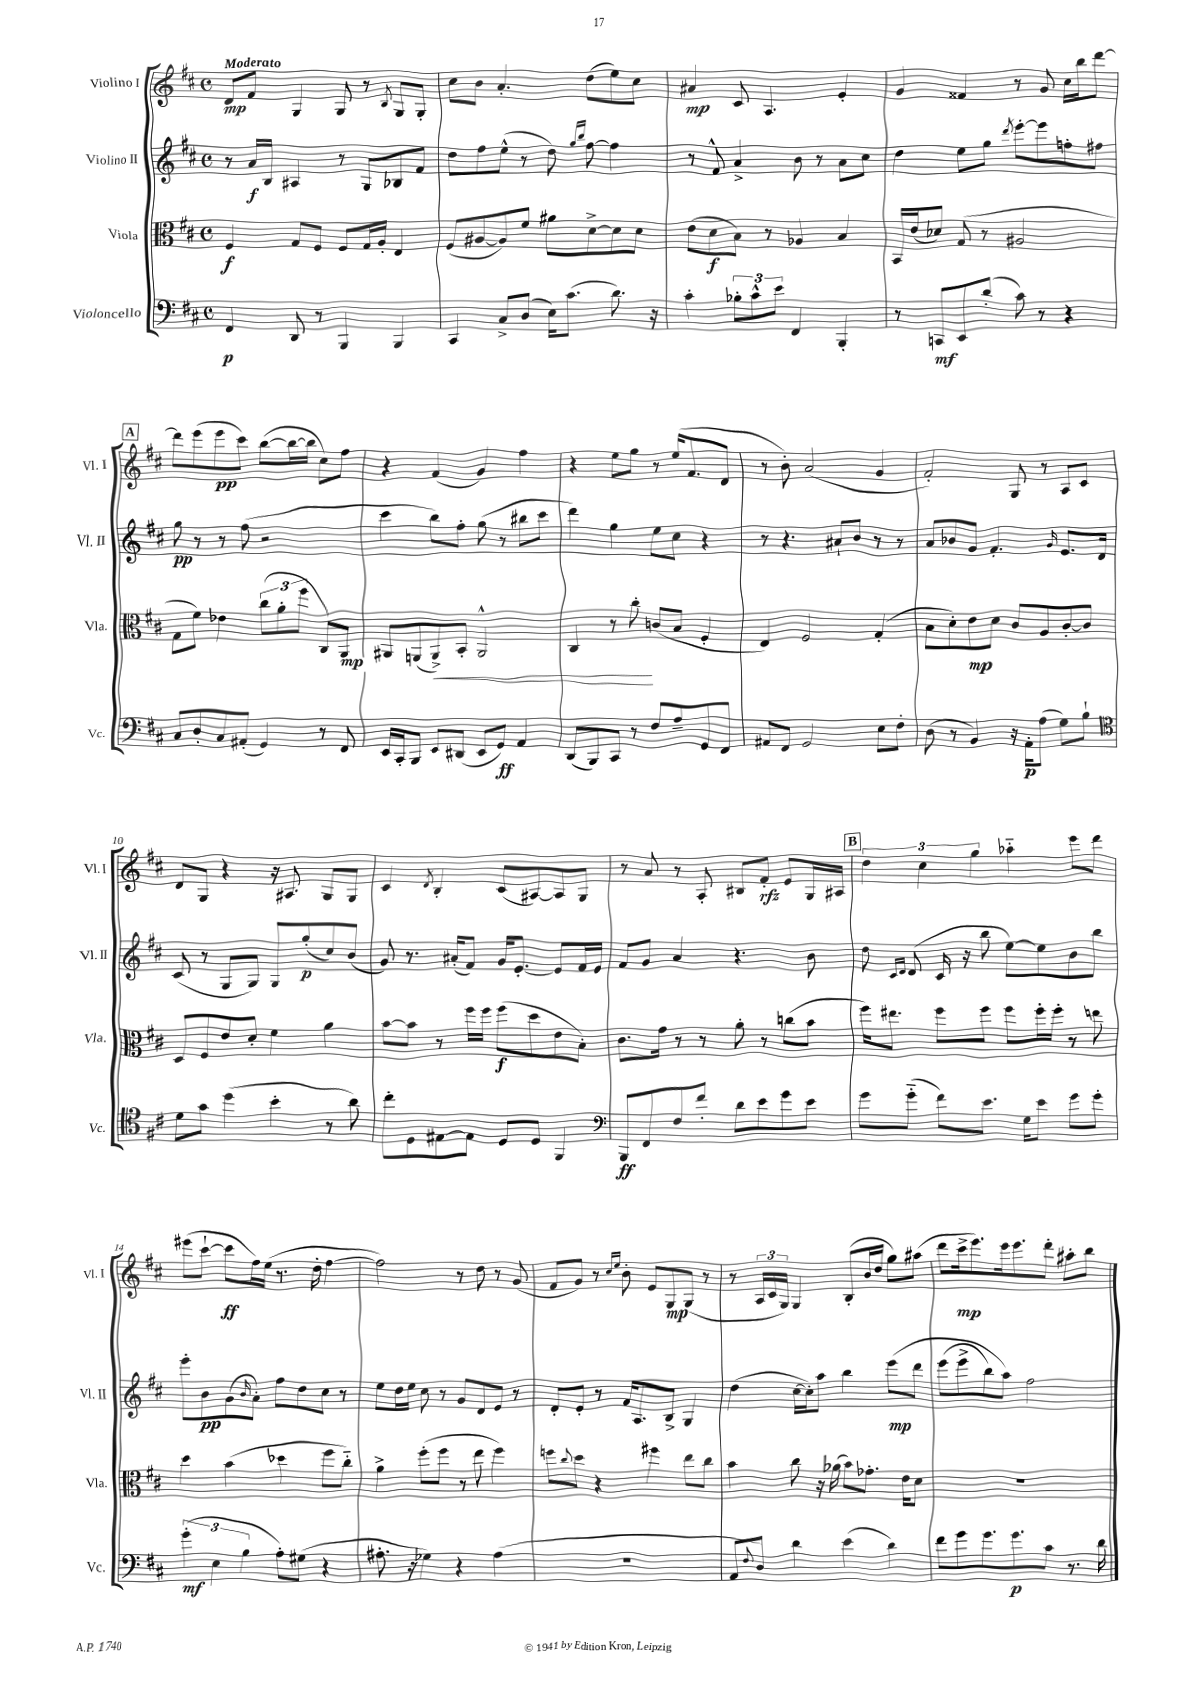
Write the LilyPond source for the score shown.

<<
\new StaffGroup <<
\new Staff = "s0" \with { instrumentName = "Violino I" shortInstrumentName = "Vl. I" } {
    \clef treble \key d \major \defaultTimeSignature \time 4/4 \tempo "Moderato"
    d'8\mp fis'8 g4 g8 r8 \acciaccatura { b8 } g8 g8-. |
    cis''8 b'8 a'4.-. d''8( e''8) cis''8 |
    ais'4\mp cis'8 a4. e'4-. |
    g'4 fisis'4 r8 g'8 cis''16 b''16 d'''8~ |
    \mark \markup { \box "A" } d'''8 e'''8( e'''8\pp cis'''8) b''8~( b''16~ b''16 cis''8) fis''8 |
    r4 fis'4( g'4) fis''4 |
    r4 e''8 g''8 r8 e''16( fis'8. d'8 |
    r8 b'8-.) a'2( g'4 |
    fis'2-.) g8 r8 a8 cis'8 |
    d'8 g8 r4 r16 ais8. g8 g8 |
    cis'4 \acciaccatura { d'8 } b4-. cis'8( ais8~) ais8 g8 |
    r8 a'8 r8 a8-. bis8 fis'8-.\rfz e'8 g16 ais16 |
    \mark \markup { \box "B" } \tuplet 3/2 { d''4 cis''4 g''4 } aes''4-_ e'''8 d'''8 |
    eis'''8( cis'''8~-! cis'''8\ff fis''16) e''16( r8. d''16-. fis''4~ |
    fis''2) r8 d''8 r8 g'8( |
    fis'8 g'8) r8 \grace { cis''16 e''16 } b'8-. e'8 g8\mp g8( r8 |
    r8 \tuplet 3/2 { a16 cis'16 g16) } g4 b8-.( b'16 d''16 g''8) ais''8( |
    d'''8 cis'''16->\mp e'''8.) e'''16 e'''8. d'''8-. ais''8-. b''8 \bar "|." |
}
\new Staff = "s1" \with { instrumentName = "Violino II" shortInstrumentName = "Vl. II" } {
    \clef treble \key d \major \defaultTimeSignature \time 4/4
    r8 a'16\f b16 ais4 r8 g8 bes8 fis'8 |
    d''8 fis''8 e''8-^( r8 d''8) \grace { g''16 b''16 } fis''8~ fis''4 |
    r8 fis'8-^ a'4-> b'8 r8 a'8 cis''8 |
    d''4 e''8 g''8 \acciaccatura { d'''8 } e'''8~-. e'''8 f''8-. fis''8 |
    \mark \markup { \box "A" } g''8\pp r8 r8 fis''8( r2 |
    cis'''4 b''8) fis''8-. g''8( r8 bis''8 cis'''8 |
    d'''4) g''4 e''8 cis''8 r4 |
    r8 r4. ais'8-! b'8 r8 r8 |
    a'8 bes'8 g'8 fis'4.-. \grace { g'16 } e'8. d'16 |
    cis'8( r8 g8 g8) g8 g''8-.\p( cis''8) b'8( |
    g'8) r8. ais'16-.( fis'8) g'16 e'8.~-. e'8 fis'16 e'16 |
    fis'8 g'8 a'4 r4. b'8 |
    \mark \markup { \box "B" } d''8 \grace { cis'16 d'16 } d'8( cis'16 r16 b''8 e''8~) e''8 b'8 b''8 |
    e'''8-. b'8\pp g'8( \grace { b'16 } a'8-.) fis''8 d''8 cis''8 r8 |
    e''8 d''16 e''16 cis''8 r8 g'8 d'8 e'8 r8 |
    d'8-. e'8-. r8 fis'16 a8. b8-> g4 |
    d''4( cis''16~ cis''16-.) a''8 b''4 e'''8\mp\( d'''8 |
    e'''8( e'''8-> b''8) a''8\) fis''2 \bar "|." |
}
\new Staff = "s2" \with { instrumentName = "Viola" shortInstrumentName = "Vla." } {
    \clef alto \key d \major \defaultTimeSignature \time 4/4
    fis4\f g8 fis8 fis8 g16 a16-. e4 |
    fis8( ais8~ ais8) fis'8 ais'8 d'8~-> d'8 d'8 |
    e'8( d'8\f b8) r8 aes4 b4 |
    b,16 e'16( des'8) g8( r8 ais2 |
    \mark \markup { \box "A" } g8 fis'8) ees'4 \tuplet 3/2 { cis''8( a'8-. fis''8 } cis8) a,8\mp |
    ais,8 a,8( a,8->\<) b,8-. a,2-^ |
    cis4 r8 cis''8-.\! c'8( b8 fis4-. |
    e4) fis2 g4-.( |
    b8 d'8-.) e'8\mp d'8 cis'8 a8 cis'8~-. cis'8 |
    d8 fis8 e'8 d'8-. fis'4 a'4 |
    b'8~ b'8 r8 fis''16 fis''16 fis''8\f( d''8 e'8 b8-.) |
    cis'8. g'16 r8 r8 a'8-. r8 c''8( b'8 |
    \mark \markup { \box "B" } fis''16) eis''8. fis''8 fis''8 fis''8 fis''16-. fis''16-. r8 e''8 |
    d''4 b'4( des''4 fis''8 cis''8-_) |
    a'4-> fis''8-.( fis''8 r8 e''8 fis''4) |
    f''8 \appoggiatura { cis''8 } d''8 r4 fis''4 e''8 cis''8 |
    b'4 cis''8 r16 aes'16( b'8) ges'8.-. e'16 d'8 |
    R1 \bar "|." |
}
\new Staff = "s3" \with { instrumentName = "Violoncello" shortInstrumentName = "Vc." } {
    \clef bass \key d \major \defaultTimeSignature \time 4/4
    fis,4\p d,8 r8 b,,4 b,,4 |
    cis,4 cis8-> d8( e16) cis'8.( d'8.) r16 |
    cis'4-. \tuplet 3/2 { bes8-. cis'8-^ e'8 } fis,4 b,,4-. |
    r8 c,8\mf e,8 d'8-.( cis'8) r8 r4 |
    \mark \markup { \box "A" } cis8 d8-. cis8 ais,8-.( g,4) r8 fis,8 |
    e,16 cis,16-. b,,8 e,8 dis,8( e,8 g,8\ff) a,4 |
    d,8( b,,8) cis,8 r8 fis8 a8-- g,8 fis,8 |
    ais,8 fis,8 g,2 e8 fis8-. |
    d8( r8 b,4) r16 a,16-.\p a8( g8) b8-! |
    \clef tenor d'8 g'8 d''4( b'4-. r8 a'8) |
    cis''8-. d8 eis8~ eis8 d8 d8 fis,4 |
    \clef bass b,,8\ff fis,8 fis8 fis'8-. d'8 e'8 g'8 e'8 |
    \mark \markup { \box "B" } g'8 g'8-_( fis'8) e'8. g16 e'8 g'8 g'8-. |
    \tuplet 3/2 { g'4-.\mf( e4 b4 } a8-.) gis8( r4 |
    ais8.-. r16 ges4) r4 ais4( |
    R1 |
    a,8 \appoggiatura { fis8 } d8) d'4 e'4( d'4) |
    fis'8 g'8 g'8. g'8.\p cis'8 r8. d'16 \bar "|." |
}
>>
>>
